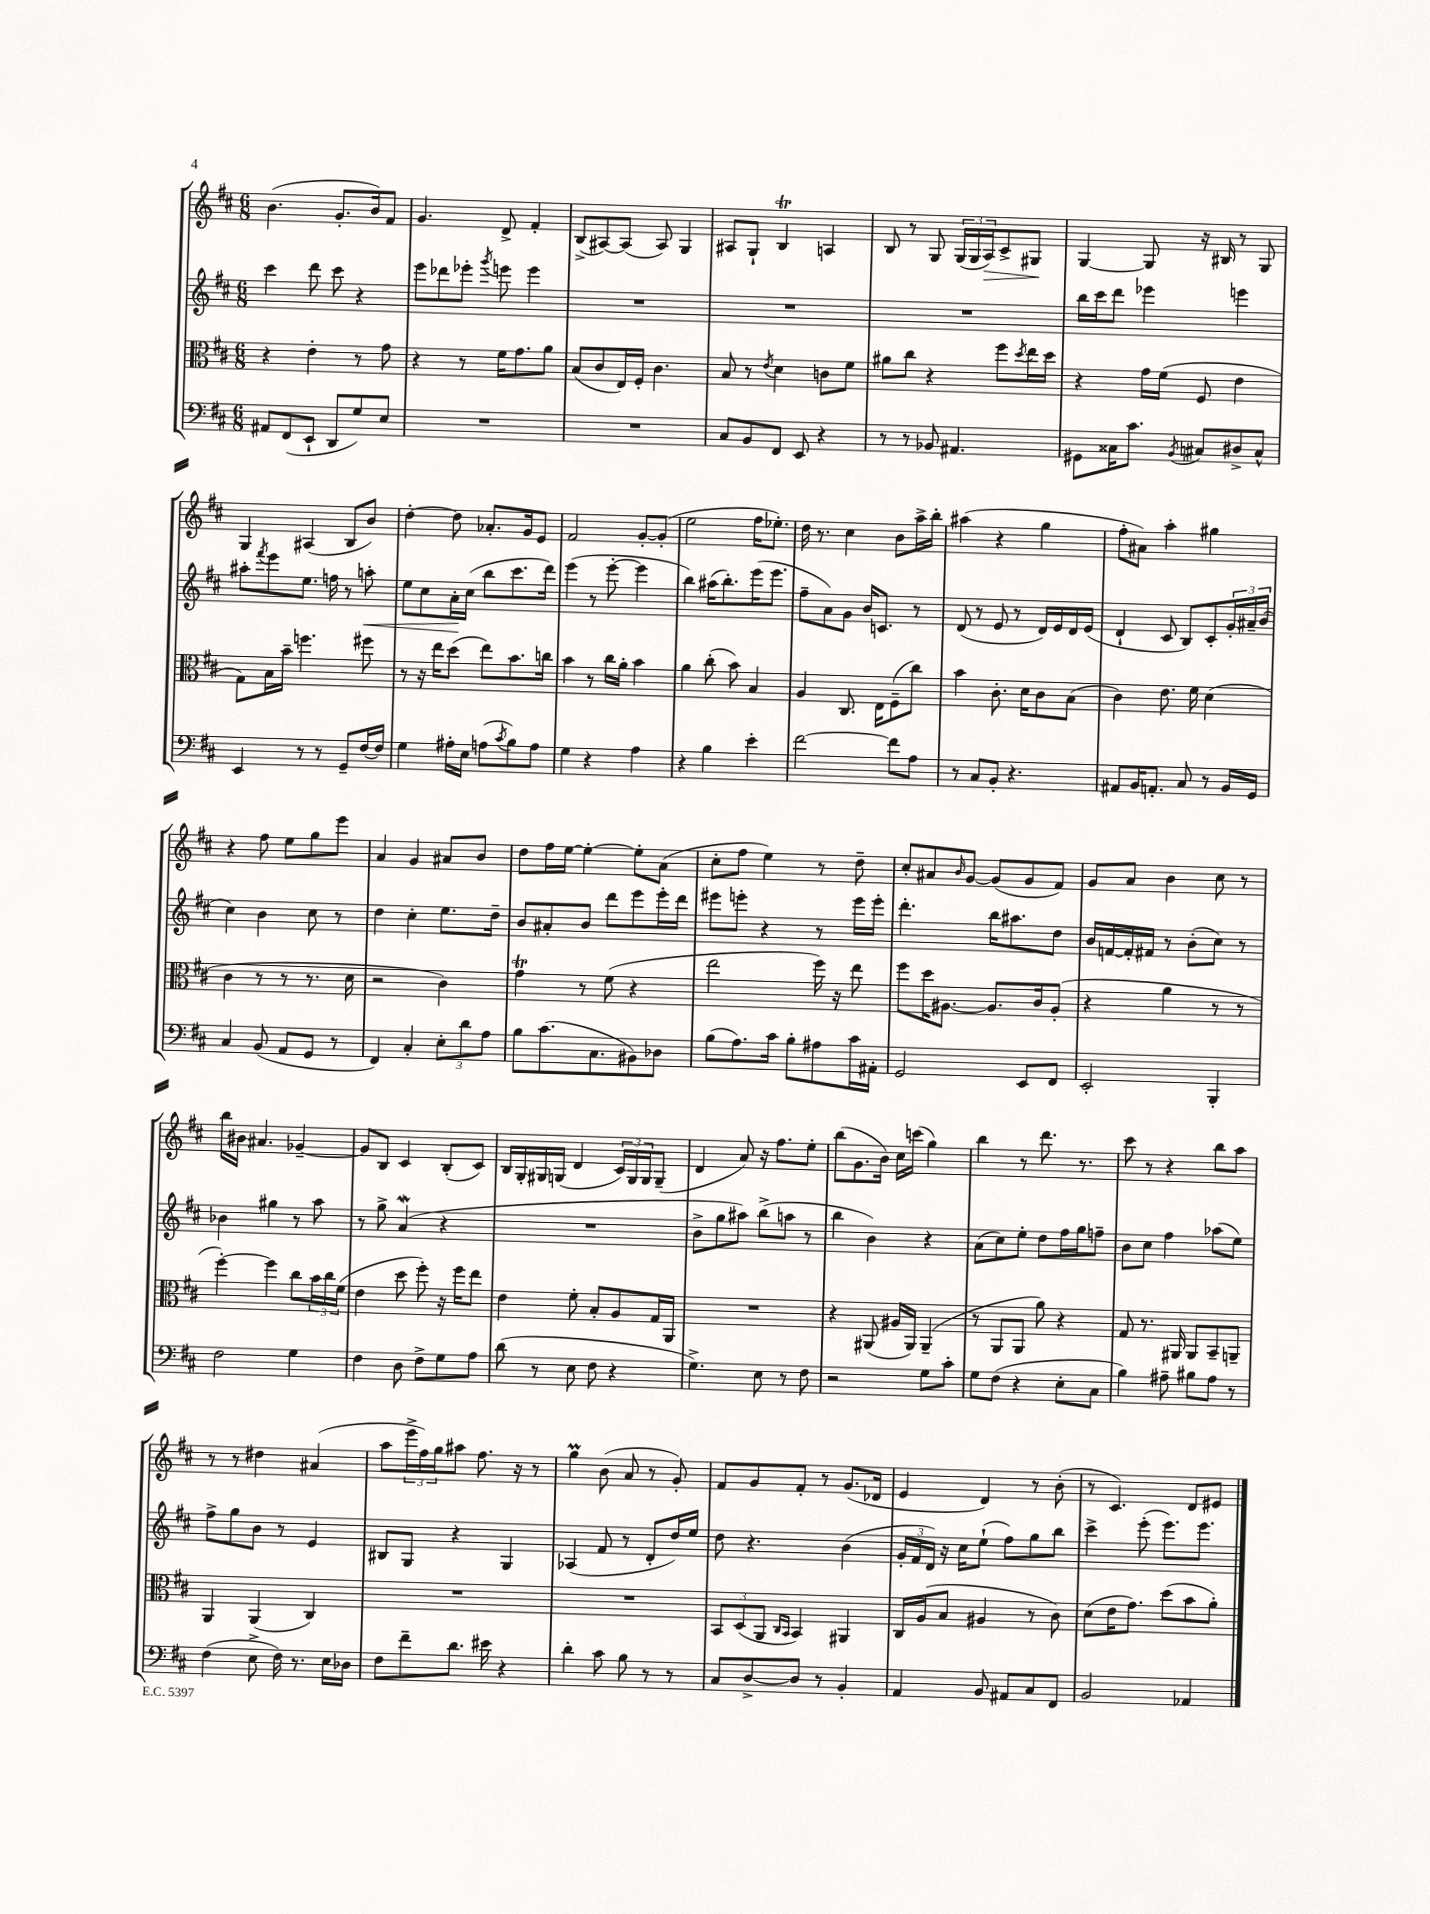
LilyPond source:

<<
\new StaffGroup <<
\new Staff = "s0" {
    \clef treble \key d \major \numericTimeSignature \time 6/8
    b'4.( g'8.-. b'16) fis'8 |
    g'4. d'8-> fis'4-. |
    b8->( ais8~) ais8( ais8) g4 |
    ais8 g8-! b4\trill a4 |
    b8 r8 g8 \tuplet 3/2 { g16( g16 a16\>) } cis'8-> gis8\! |
    g4~ g8 r16 bis16 r8 g8 |
    g4 ais4( b8 b'8) |
    d''4~-. d''8 aes'8.-. g'16 e'8 |
    fis'2 g'8~-. g'8-.( |
    e''2 fis''16 ees''8.-.) |
    d''16 r8. cis''4 b'8 a''16-> b''16-. |
    ais''4( r4 g''4 |
    fis''8-. ais'8) a''4-. gis''4 |
    r4 fis''8 e''8 g''8 e'''8 |
    a'4 g'4 ais'8 b'8 |
    d''8 fis''16 e''16~ e''4~-. e''8-. a'8( |
    cis''8-. fis''8 e''4) r8 d''8-- |
    cis''8-. ais'8 \grace { b'16 } g'8~ g'8( g'8 fis'8) |
    g'8 a'8 b'4 cis''8 r8 |
    b''16 bis'16 ais'4. ges'4~-- |
    ges'8 b8 cis'4 b8-.( cis'8) |
    b16 g16-. gis16 g16( d'4 \tuplet 3/2 { cis'16) g16 g16 } g8--( |
    d'4 a'8) r16 fis''8. e''8-. |
    b''8( g'8. b'16) cis''16 c'''16( g''4) |
    b''4 r8 d'''8. r8. |
    cis'''8 r8 r4 b''8 a''8 |
    r8 r8 dis''4 ais'4( |
    a''8 \tuplet 3/2 { e'''16-> fis''16) g''16 } ais''8 fis''8. r16 r8 |
    g''4\prall b'8( a'8 r8 g'8-.) |
    fis'8 g'8 fis'8-. r8 g'8.( des'16 |
    e'4 d'4) r8 b'8-.( |
    r8 cis'4.) d'8 eis'8 \bar "|." |
}
\new Staff = "s1" {
    \clef treble \key d \major \numericTimeSignature \time 6/8
    cis'''4 d'''8 cis'''8 r4 |
    e'''8 des'''8 ees'''8-. \acciaccatura { g'''8 } e'''8 e'''4 |
    R2. |
    R2. |
    R2. |
    b''16 cis'''16 d'''8 ees'''4 e'''4 |
    ais''8-. \acciaccatura { fis'''8 } e'''8 e''8. f''16 r8 a''8-.\< |
    e''8 cis''8 a'16-.\! cis''16( b''8 cis'''8. d'''16) |
    e'''4( r8 e'''8~-. e'''4 |
    b''4) ais''16( b''8.-.) e'''16( e'''8. |
    fis''8-- a'8) g'8 b'16 c'8. r8 |
    d'8( r8 e'8 r8 d'16) e'16 d'16 e'16( |
    d'4-! cis'8 b8) cis'8-. \tuplet 3/2 { g'16-. ais'16-- b'16( } |
    cis''4) b'4 cis''8 r8 |
    d''4 cis''4-. e''8. d''16-- |
    b'8 ais'8-. b'8 d'''8 e'''8 e'''16-. d'''16 |
    eis'''8 e'''8-. r4 r8 e'''16 e'''16-. |
    d'''4.-. b''16 ais''8. d''8 |
    b'16 f'16~ f'16-. fis'16 r8 b'8-.( cis''8) r8 |
    bes'4 gis''4 r8 a''8 |
    r8 g''8-> a'4\mordent( r4 |
    R2. |
    b'8-> g''8 ais''8) b''8->( a''8 r8 |
    b''4 b'4) r4 |
    a'8( cis''8) e''8-. d''8 fis''16 g''16 f''8-- |
    b'8 cis''8 fis''4 aes''8( e''8) |
    fis''8-> g''8 b'8 r8 e'4 |
    bis8 g8 r4 g4 |
    aes4( fis'8 r8 d'8-. d''16) e''16 |
    d''8 r4. b'4( |
    \tuplet 3/2 { g'16-. fis'16 d'16) } r16 cis''16 e''8-!( fis''8) g''8 b''8 |
    cis'''4-> e'''8-.( e'''8.) e'''8. \bar "|." |
}
\new Staff = "s2" {
    \clef alto \key d \major \numericTimeSignature \time 6/8
    r4 e'4-. r8 g'8 |
    r4 r8 fis'16 g'8. a'8 |
    b8( cis'8 e16) fis16-. cis'4. |
    b8 r8 \acciaccatura { e'8 } d'4 c'8 fis'8 |
    ais'8 cis''8 r4 fis''8 \acciaccatura { d''8 } e''16 d''16 |
    r4 g'16 fis'16( fis8 e'4 |
    g8) b16 b'16-- f''4. fis''8 |
    r8 r16 e''16 d''8( e''8) b'8. c''16 |
    b'4 r8 cis''16 a'16-. b'4 |
    a'4 cis''8-.( b'8) b4 |
    a4 cis8. e16 fis8--( cis''8) |
    b'4 cis'8.-. d'16 cis'8 b8( |
    cis'4) e'8. fis'16 d'4( |
    cis'4 r8 r8 r8. d'16 |
    r2 cis'4) |
    g'4\trill r8 fis'8( r4 |
    e''2 fis''16) r16 e''8 |
    fis''8 d''16 ais8.~ ais8. cis'16 ais8-.( |
    r4 a'4 r8 r8 |
    fis''4~-.) fis''4 cis''8 \tuplet 3/2 { b'16 cis''16 fis'16( } |
    e'4 d''8 fis''8-.) r16 fis''16 e''8 |
    e'4 fis'8-. b8-. a8 g16 a,16 |
    R2. |
    r4 ais,8( ais16 ais,16) ais,4--( |
    r8 a,8 a,8 a'8) r4 |
    g8 r8. ais,16 ais,8 b,8-- a,8-- |
    a,4 a,4( cis4) |
    R2. |
    R2. |
    \tuplet 3/2 { b,8 d8( a,8 } \grace { cis16 b,16 } b,4) ais,4 |
    cis16 a16( b8 ais4 r8 cis'8) |
    d'8( e'16 g'8.) d''8( b'8 a'8-.) \bar "|." |
}
\new Staff = "s3" {
    \clef bass \key d \major \numericTimeSignature \time 6/8
    ais,8 fis,8( e,8-! d,8 g8) e8 |
    R2. |
    R2. |
    cis8 b,8 fis,8 e,8 r4 |
    r8 r8 bes,8 ais,4. |
    gis,8 cisis16 cis'8. \acciaccatura { b,8 } cis8 dis8-> cis8-^ |
    e,4 r8 r8 g,8-- fis16~ fis16 |
    g4 ais16-. e16 a8( \acciaccatura { cis'8 } b8) a8 |
    g4 r4 a4 |
    r4 b4 e'4-. |
    fis'2~ fis'8 a8 |
    r8 cis8 b,8-. r4. |
    ais,8 b,16 a,8.-. cis8 r8 b,16 g,16 |
    cis4 b,8( a,8 g,8 r8 |
    fis,4) cis4-. \tuplet 3/2 { e8-. d'8 a8 } |
    b8 cis'8.( cis8. bis,8) des8 |
    b8( a8.) cis'16 b8-. ais8 cis'16 ais,16-. |
    g,2 e,8 fis,8 |
    e,2-. b,,4-. |
    fis2 g4 |
    fis4 d8 fis8-> g8 a8 |
    d'8( r8 e8 fis8 r4 |
    g4.->) e8 r8 fis8 |
    r2 g8 cis'8-. |
    g8 fis8( r4 e8-. cis8 |
    b4) ais8-- bis8 ais8 r8 |
    fis4( e8-> fis16) r8. e16 des16 |
    fis8 fis'8-- d'8. eis'16 r4 |
    d'4-. cis'8 b8 r8 r8 |
    cis8 d8~-> d8 r8 b,4-. |
    a,4 b,8 ais,8 cis8 fis,8 |
    b,2 aes,4 \bar "|." |
}
>>
>>
\layout { \context { \Score \remove "Bar_number_engraver" } }
